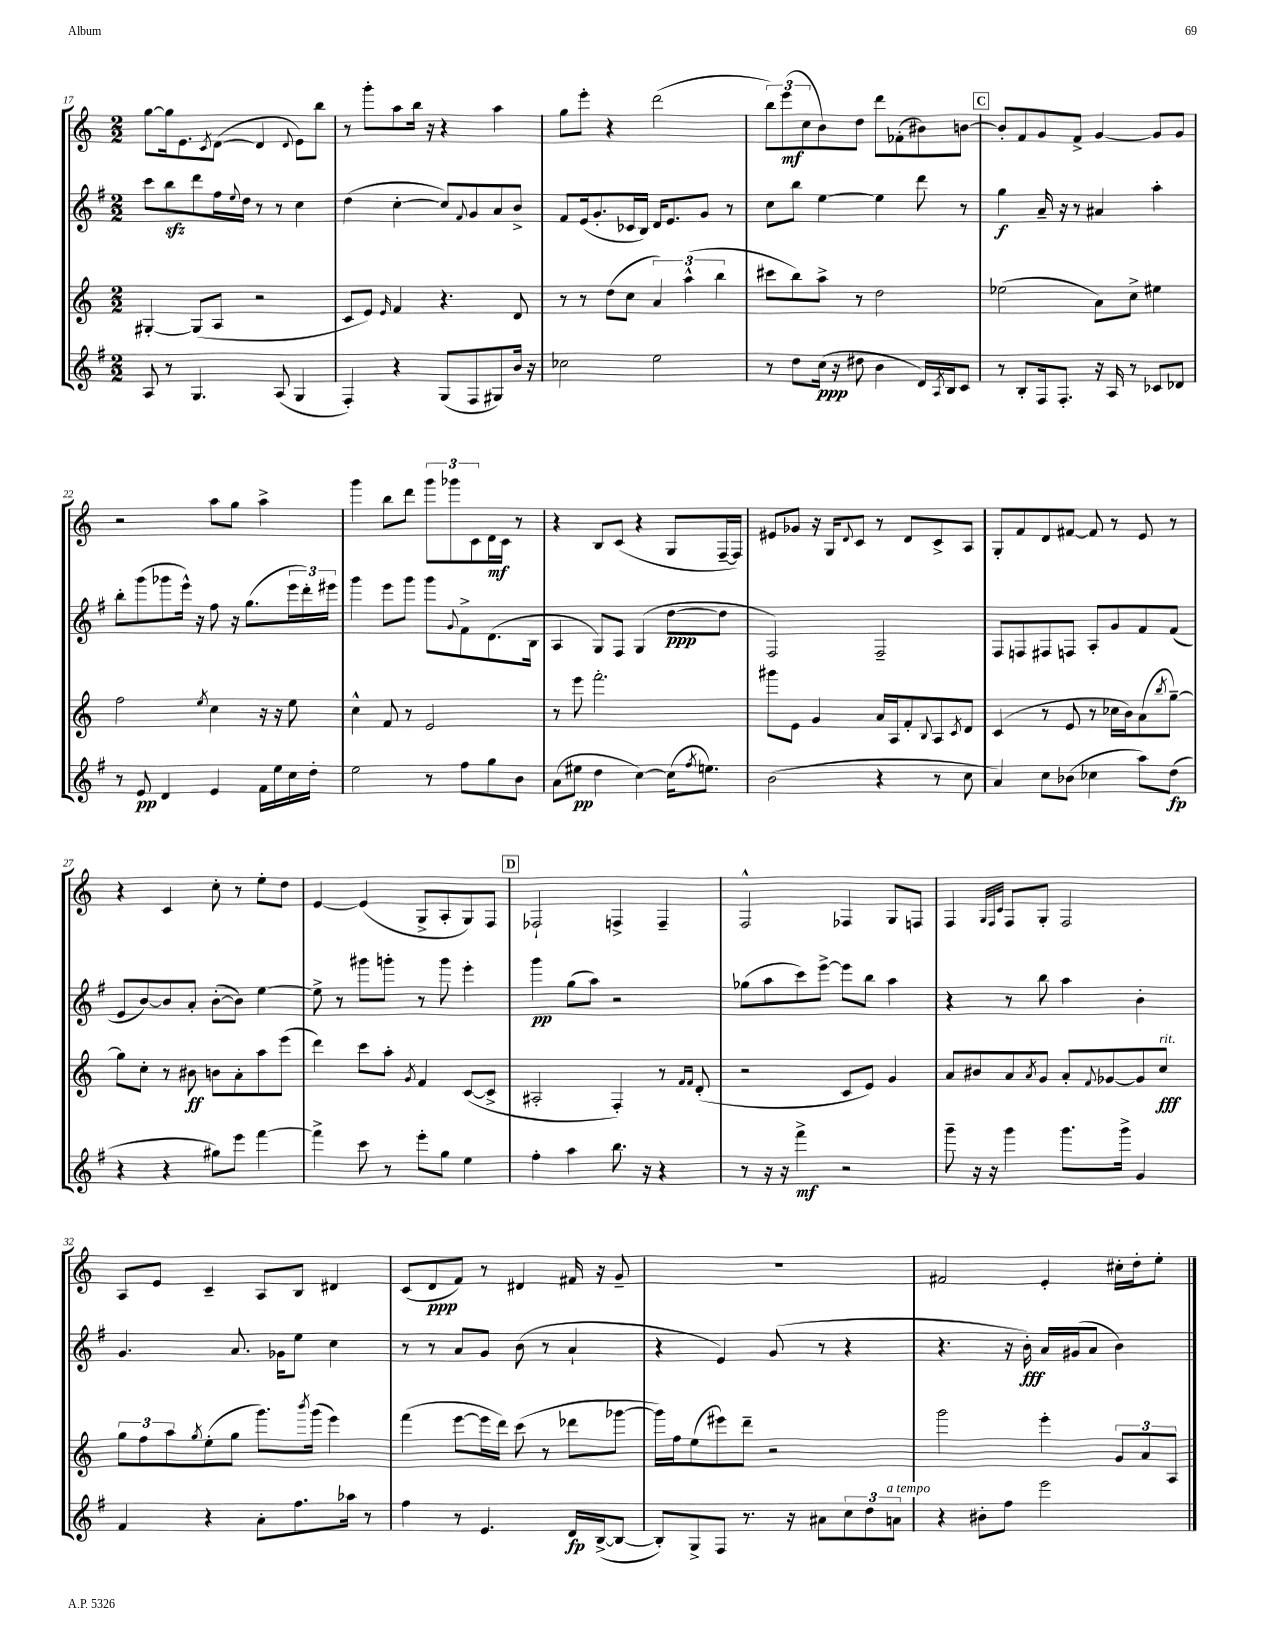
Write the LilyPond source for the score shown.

<<
\new StaffGroup <<
\new Staff = "s0" {
    \clef treble \key c \major \numericTimeSignature \time 2/2
    g''8~ g''16 e'8. \acciaccatura { c'8 } d'8~( d'4 \appoggiatura { d'8 } e'8) b''8 |
    r8 g'''8-. a''8 b''16 r16 r4 a''4 |
    g''8 e'''8-. r4 d'''2( |
    \tuplet 3/2 { b''8) e'''8\mf( c''8 } b'8) d''8 d'''8 fes'8-.( bis'8) b'8~ |
    \mark \markup { \box "C" } b'8-. f'8 g'8 f'8-> g'4~ g'8 g'8 |
    r2 a''8 g''8 a''4-> |
    g'''4 b''8 d'''8 \tuplet 3/2 { g'''8 ges'''8 c'8 } d'16\mf c'16 r8 |
    r4 b8 c'8( r4 g8 f16~-- f16) |
    eis'8 ges'8 r16 g16 \appoggiatura { d'8 } c'8 r8 d'8 c'8-> a8 |
    g8-. f'8 d'8 fis'8~ fis'8 r8 e'8 r8 |
    r4 c'4 c''8-. r8 e''8-. d''8 |
    e'4~ e'4( g8-> a8-. g8) f8 |
    \mark \markup { \box "D" } fes2-! f4-> f4-- |
    f2-^ fes4 g8 f8 |
    f4 \grace { g32 f32 c'32 } f8 g8-. f2 |
    a8 e'8 c'4-- a8 b8 dis'4 |
    c'8( d'8\ppp f'8) r8 dis'4 fis'16 r16 g'8-- |
    R1 |
    fis'2 e'4-. cis''16-. d''16-. e''8-. \bar "|." |
}
\new Staff = "s1" {
    \clef treble \key g \major \numericTimeSignature \time 2/2
    c'''8 b''8\sfz d'''8 fis''16 \appoggiatura { e''8 } d''16 r8 r8 c''4 |
    d''4( c''4~-. c''8) \appoggiatura { fis'8 } g'8 a'8 b'8-> |
    fis'8 e'16( g'8.-. ces'16 b16) d'16 e'8. g'8 r8 |
    c''8 b''8 e''4~ e''4 d'''8 r8 |
    \mark \markup { \box "C" } g''4\f a'16-- r16 r8 ais'4 a''4-. |
    b''8-. g'''8( ges'''8 e'''16-^) r16 fis''8 r16 g''8.( \tuplet 3/2 { e'''16 d'''16-.) eis'''16 } |
    g'''4 e'''8 g'''8 g'''8 \appoggiatura { g'8 } fis'8-> d'8.( b16 |
    a4 g8) fis8 g4( d''8~\ppp d''8 |
    fis2) fis2-- |
    fis8 f8 fis8 f8 a8-. g'8 fis'8 fis'8( |
    e'8 b'8~) b'8 a'8-. b'8~-.( b'8) e''4~ |
    e''8-> r8 gis'''8 g'''8-. r8 g'''8 e'''4-. |
    \mark \markup { \box "D" } g'''4\pp g''8( a''8) r2 |
    ges''8( a''8 c'''8) e'''8~-> e'''8 b''8 a''4 |
    r4 r8 b''8 a''4 b'4-. |
    g'4. a'8. ges'16 e''8 c''4 |
    r8 r8 a'8 g'8 b'8( r8 a'4-! |
    r4 e'4) g'8( r8 r4 |
    r4. r16 b'16-.\fff) a'16 gis'16( a'8 b'4) \bar "|." |
}
\new Staff = "s2" {
    \clef treble \key c \major \numericTimeSignature \time 2/2
    gis4~-. gis8( a8 r2 |
    c'8 e'8) \grace { e'16 } f'4 r4. d'8 |
    r8 r8 d''8( c''8 \tuplet 3/2 { a'4) a''4-^( b''4 } |
    cis'''8 b''8) a''8-> r8 d''2 |
    \mark \markup { \box "C" } ees''2( a'8) c''8-> eis''4 |
    f''2 \acciaccatura { e''8 } c''4 r16 r16 e''8 |
    c''4-^ f'8 r8 e'2 |
    r8 e'''8 f'''2.-. |
    gis'''8 e'8 g'4 a'16 a16 f'8-. \appoggiatura { b8 } a8 \acciaccatura { c'8 } d'8 |
    c'4( r8 e'8 r8 ces''16 b'16) a'8( \acciaccatura { b''8 } g''8~--) |
    g''8 c''8-. r8 bis'8\ff b'8 a'8-. a''8 e'''8( |
    d'''4) c'''8 a''8-. \acciaccatura { g'8 } f'4 c'8~( c'8-> |
    \mark \markup { \box "D" } ais2-. f4-.) r8 \grace { f'16 f'16 } d'8-.( |
    r2 c'8 e'8) g'4 |
    a'8 bis'8 a'8 \acciaccatura { a'8 } g'8 a'8-. \appoggiatura { f'8 } ges'8~ ges'8 c''8\fff^\markup { \italic "rit." } |
    \tuplet 3/2 { g''8 f''8 a''8 } \acciaccatura { g''8 } e''8-.( g''8 g'''8.) \acciaccatura { b'''8 } g'''16( e'''4) |
    f'''4( e'''8~ e'''16 d'''16) c'''8( r8 des'''8 ges'''8~ |
    ges'''16) f''16 e''8( eis'''8) d'''8-- r2 |
    g'''2 e'''4-. \tuplet 3/2 { g'8 a'8 a8 } \bar "|." |
}
\new Staff = "s3" {
    \clef treble \key g \major \numericTimeSignature \time 2/2
    a8 r8 g4. a8( g4 |
    fis4-.) r4 g8( fis8 gis8) b'16 r16 |
    ces''2 e''2 |
    r8 d''8 c''16\ppp( r16 dis''8 b'4 d'16) \acciaccatura { a8 } b16 c'8 |
    \mark \markup { \box "C" } r8 b8-. fis16 fis8.-. r16 a16 r8 ces'8 des'8 |
    r8 e'8\pp d'4 e'4 fis'16 e''16 c''16 d''16-. |
    e''2 r8 fis''8 g''8 b'8 |
    a'8( eis''8\pp d''4 c''4~) c''16( \acciaccatura { fis''8 } e''8.) |
    b'2( r4 r8 c''8 |
    a'4) c''8 bes'8( ces''4 a''8) d''8\fp( |
    r4 r4 gis''8) e'''8 fis'''4~ |
    fis'''4-> c'''8 r8 e'''8-. g''8 e''4 |
    \mark \markup { \box "D" } fis''4-. a''4 b''8. r16 r4 |
    r8 r16 r16 fis'''4->\mf r2 |
    g'''8-- r16 r16 g'''4 g'''8. g'''16-> g'4 |
    fis'4 r4 a'8-. fis''8. aes''16 r8 |
    fis''4 r8 e'4. d'16\fp b16~->( b8~ |
    b8-.) g8-> fis8 r8. r16 ais'8 \tuplet 3/2 { c''8 d''8 a'8^\markup { \italic "a tempo" } } |
    r4 bis'8-. fis''8 e'''2 \bar "|." |
}
>>
>>
\layout { \context { \Score currentBarNumber = #17 } }
